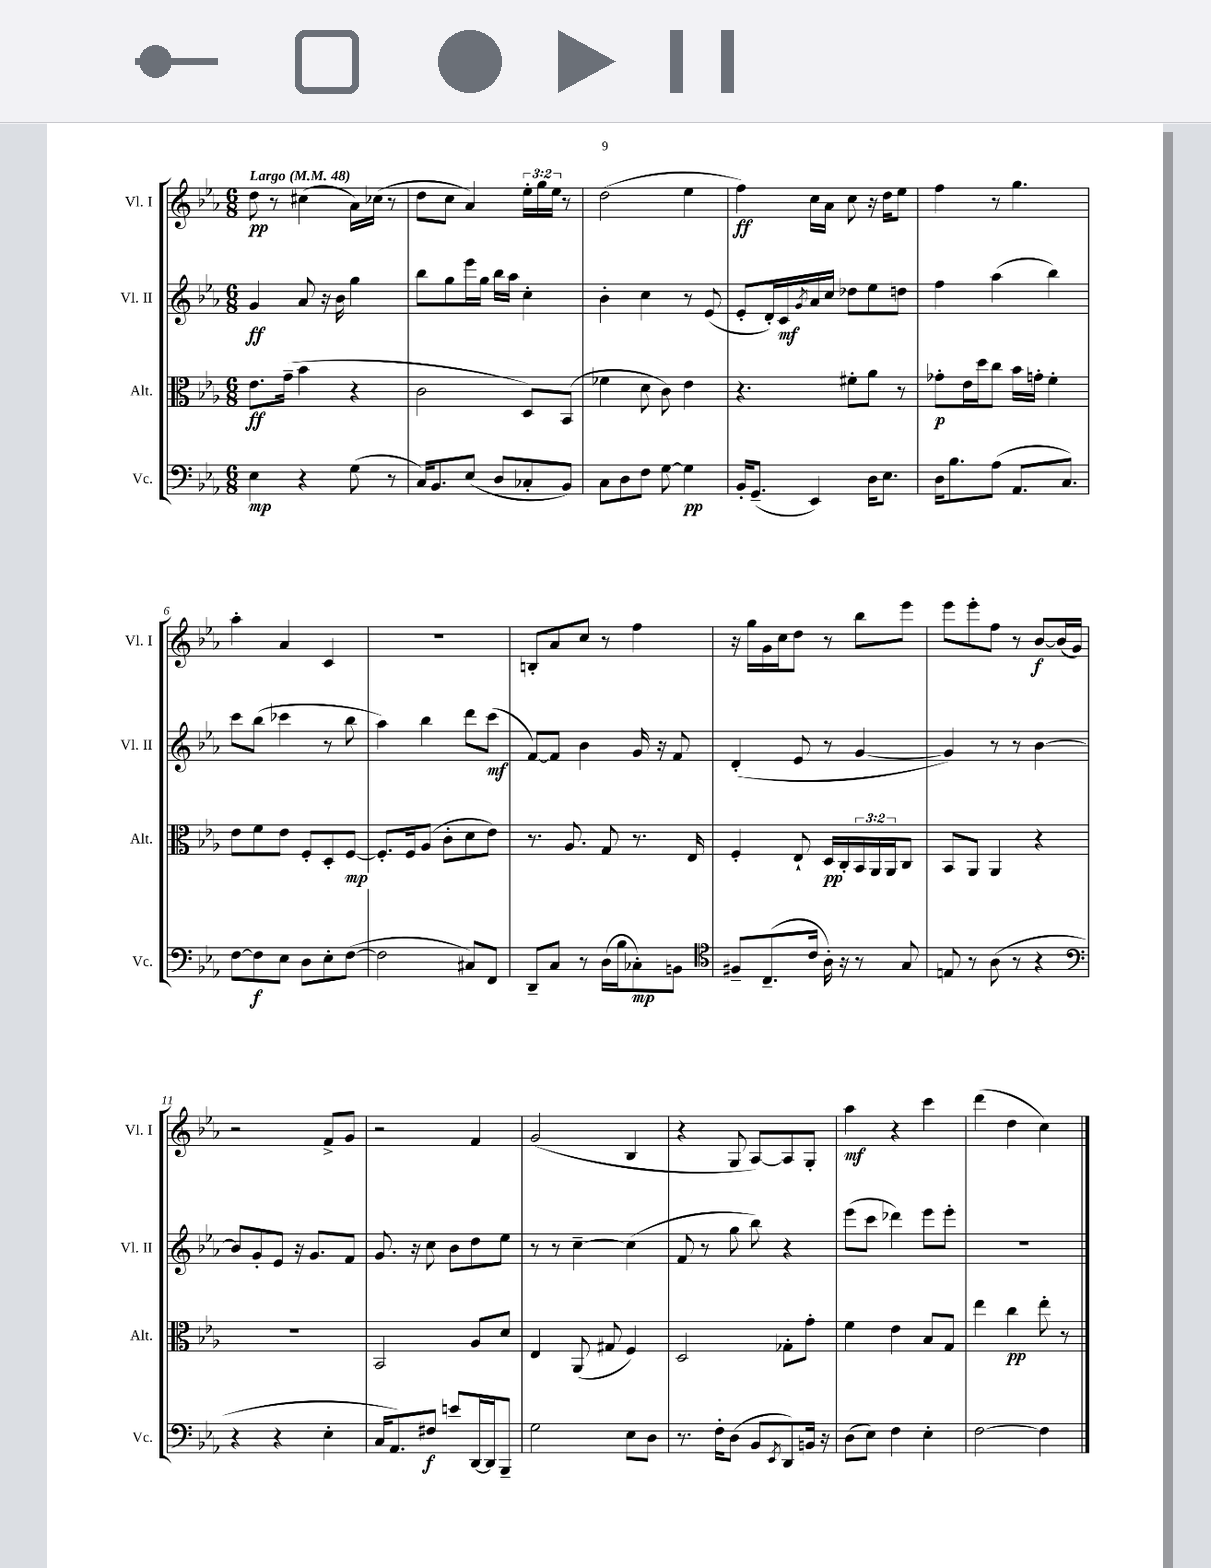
<<
\new StaffGroup <<
\new Staff = "s0" \with { instrumentName = "Vl. I" shortInstrumentName = "Vl. I" } {
    \clef treble \key ees \major \numericTimeSignature \time 6/8 \override Staff.TupletNumber.text = #tuplet-number::calc-fraction-text \tempo "Largo" 4 = 48
    d''8\pp r8 cis''4( aes'16) ces''16( r8 |
    d''8 c''8 aes'4) \tuplet 3/2 { ees''16-. g''16 ees''16 } r8 |
    d''2( ees''4 |
    f''4\ff) c''16 aes'16 c''8 r16 d''16 ees''8 |
    f''4 r8 g''4. |
    aes''4-. aes'4 c'4 |
    R2. |
    b8-. aes'8 c''8 r8 f''4 |
    r16 g''16 g'16 c''16 d''8 r8 bes''8 ees'''8 |
    ees'''8 ees'''8-. f''8 r8 bes'8~\f bes'16( g'16) |
    r2 f'8-> g'8 |
    r2 f'4 |
    g'2( bes4 |
    r4 g8 aes8~) aes8 g8-. |
    aes''4\mf r4 c'''4 |
    d'''4( d''4 c''4) \bar "|." |
}
\new Staff = "s1" \with { instrumentName = "Vl. II" shortInstrumentName = "Vl. II" } {
    \clef treble \key ees \major \numericTimeSignature \time 6/8
    g'4\ff aes'8 r16 bes'16 g''4 |
    bes''8 g''8 ees'''16 g''16 bes''16 aes''16 c''4-. |
    bes'4-. c''4 r8 ees'8( |
    ees'8-. d'16-.) c'16\mf \acciaccatura { g'8 } aes'16 c''16 des''8 ees''8 d''8 |
    f''4 aes''4( bes''4) |
    c'''8 bes''8( ces'''4 r8 bes''8 |
    aes''4) bes''4 d'''8 c'''8\mf( |
    f'8~) f'8 bes'4 g'16 r16 f'8 |
    d'4-.( ees'8 r8 g'4~ |
    g'4) r8 r8 bes'4~ |
    bes'8 g'8-. ees'8 r16 g'8. f'8 |
    g'8. r16 c''8 bes'8 d''8 ees''8 |
    r8 r8 c''4~-- c''4( |
    f'8 r8 g''8 bes''8) r4 |
    ees'''8( c'''8 des'''4) ees'''8 ees'''8-. |
    R2. \bar "|." |
}
\new Staff = "s2" \with { instrumentName = "Alt." shortInstrumentName = "Alt." } {
    \clef alto \key ees \major \numericTimeSignature \time 6/8 \override Staff.TupletNumber.text = #tuplet-number::calc-fraction-text
    ees'8.\ff g'16--( bes'4 r4 |
    c'2 d8) bes,8( |
    fes'4 d'8 c'8) ees'4 |
    r4. fis'8-. aes'8 r8 |
    ges'8-.\p ees'16 d''16 c''8 bes'16 g'16-. f'4-. |
    ees'8 f'8 ees'8 f8-. d8-. f8~\mp |
    f8.-. f16 aes8( c'8-. d'8 ees'8) |
    r8. aes8. g8 r8. ees16 |
    f4-. ees8-! d16\pp c16-. \tuplet 3/2 { bes,16 aes,16 aes,16 } c8 |
    bes,8 aes,8 aes,4 r4 |
    R2. |
    bes,2 aes8 d'8 |
    ees4 aes,8( gis8 f4) |
    d2 ges8-. g'8-. |
    f'4 ees'4 bes8 g8 |
    ees''4 c''4\pp ees''8-. r8 \bar "|." |
}
\new Staff = "s3" \with { instrumentName = "Vc." shortInstrumentName = "Vc." } {
    \clef bass \key ees \major \numericTimeSignature \time 6/8
    ees4\mp r4 g8( r8 |
    c16) bes,8. ees8( d8 ces8-. bes,8) |
    c8 d8 f8 g8~ g4\pp |
    bes,16-. g,8.--( ees,4) d16 ees8. |
    d16 bes8. aes8( aes,8. c8.) |
    f8~ f8\f ees8 d8 ees8-. f8~( |
    f2 cis8) f,8 |
    d,8-- c8 r8 d16( bes16 ces8-.\mp) b,8 |
    \clef tenor fis8-- c8.--( c'16 aes16-.) r16 r8 g8 |
    e8 r8 aes8( r8 r4 |
    \clef bass r4 r4 ees4-. |
    c16 aes,8.) fis8\f e'8 d,16~ d,16 bes,,8-- |
    g2 ees8 d8 |
    r8. f16-. d8( bes,8 \acciaccatura { ees,8 } d,8) b,16 r16 |
    d8( ees8) f4 ees4-. |
    f2~ f4 \bar "|." |
}
>>
>>
